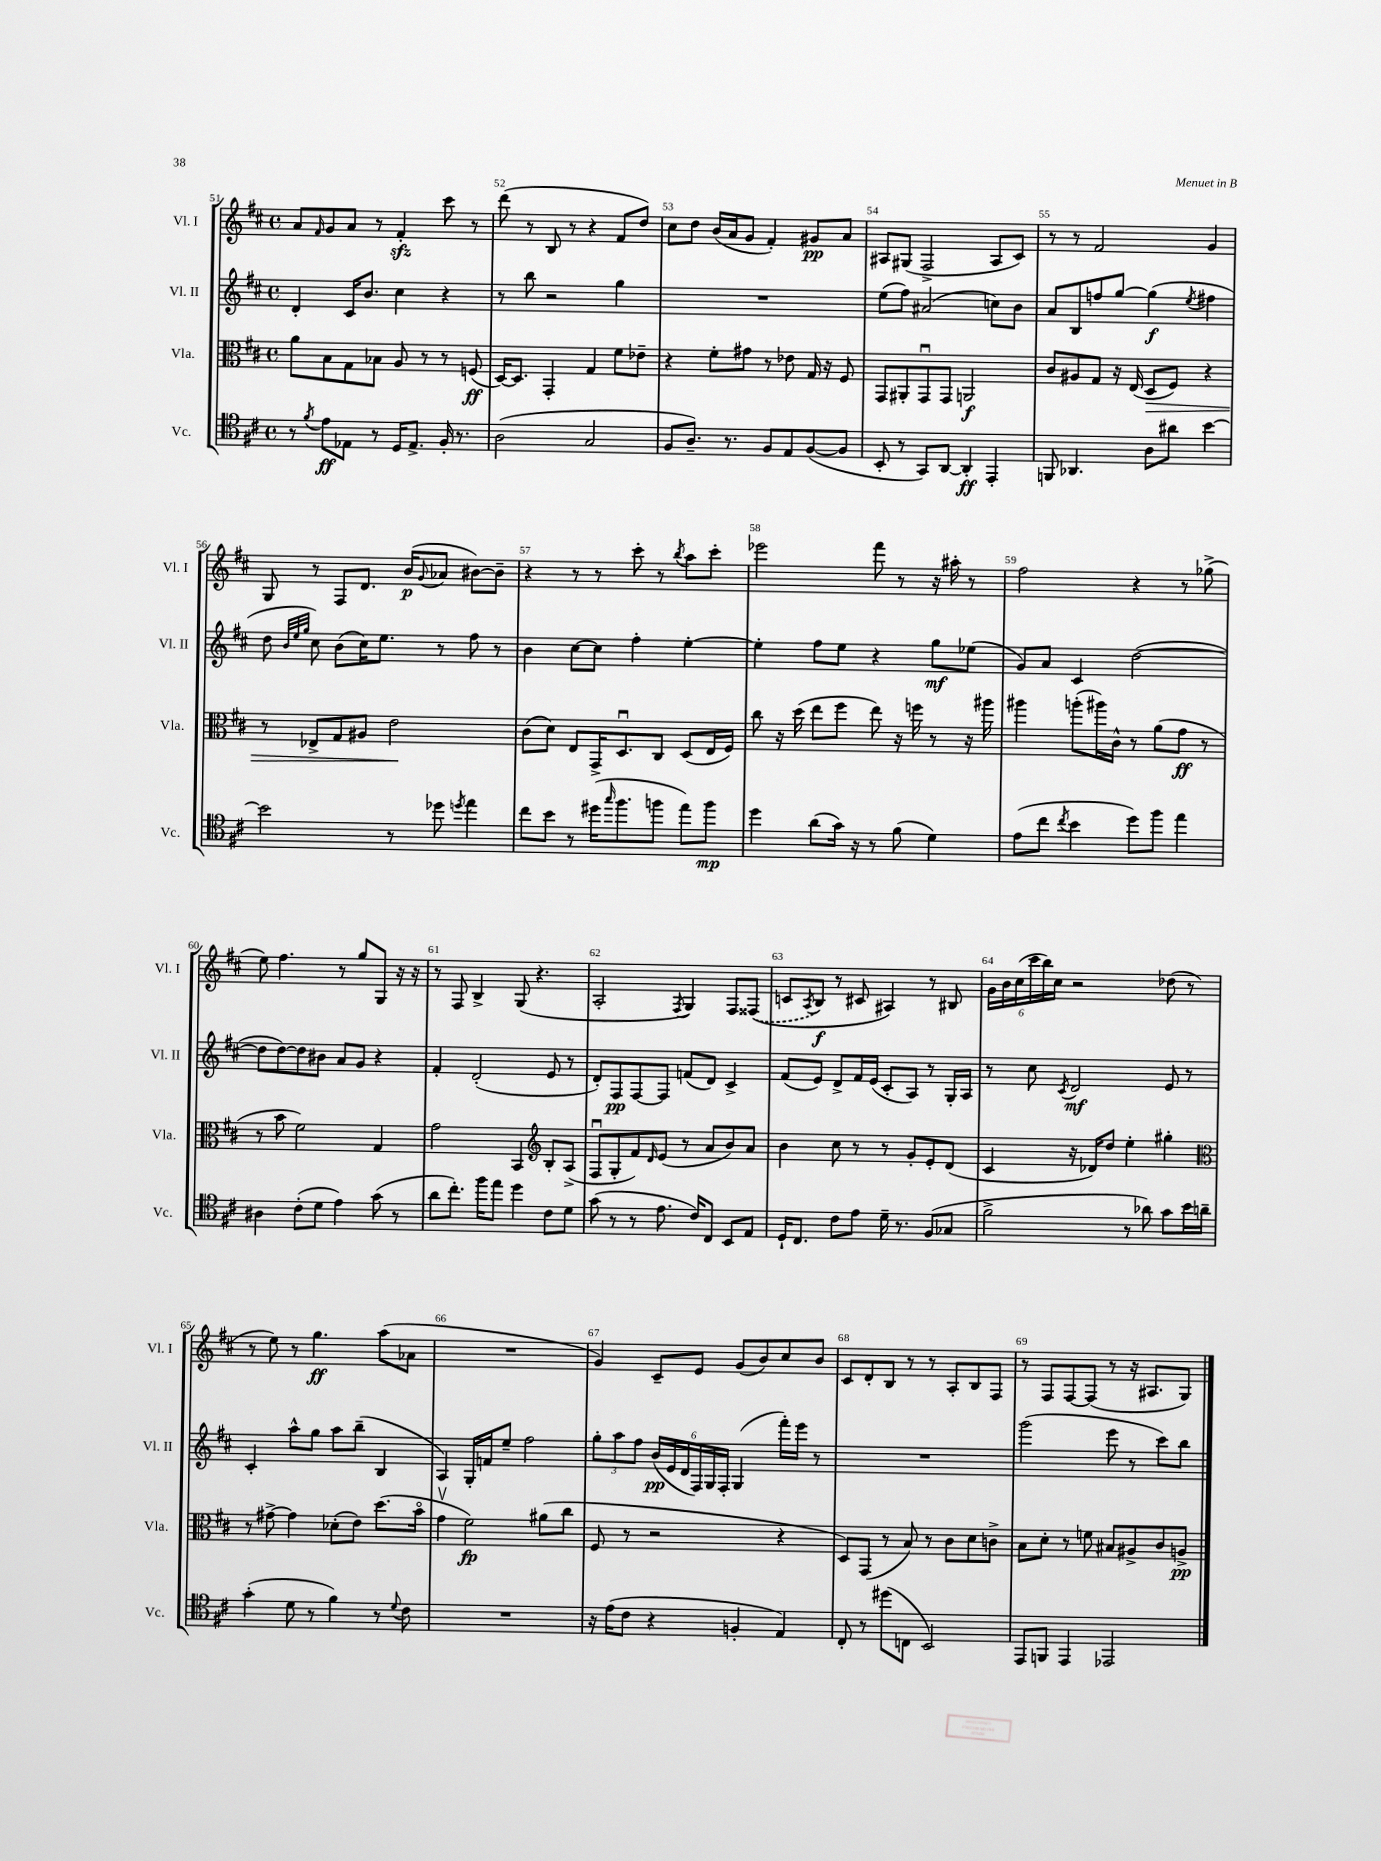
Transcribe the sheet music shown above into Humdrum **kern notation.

**kern	**kern	**kern	**kern
*staff4	*staff3	*staff2	*staff1
*clefC4	*clefC3	*clefG2	*clefG2
*k[f#c#]	*k[f#c#]	*k[f#c#]	*k[f#c#]
*M4/4	*M4/4	*M4/4	*M4/4
*met(c)	*met(c)	*met(c)	*met(c)
8r	8a\L	4d'/	8a/L
8qf#/	.	.	16qqf#/
8e\L	8B\	.	8g/
8E-\J	8G\	16c#/LK	8a/J
.	.	8.b/J	.
8r	8B-\J	.	8r
16D/LK	8A/	4cc#\	4f#'/
8.E-^/J	.	.	.
.	8r	.	.
16F#'/	8r	4r	8ccc#\
8.r	.	.	.
.	(8F/	.	8r
=	=	=	=
(2A\	[16D/LK)	8r	(8ddd\
.	8.D/]J	.	.
.	.	8bb\	8r
.	4GG'/	2r	8B/
.	.	.	8r
2G/	4G/	.	4r
.	8f#\L	4gg\	8f#/L
.	8e-~\J	.	8dd/J)
=	=	=	=
8F#/L	4r	1r	8cc#\L
8.A~/J)	.	.	8dd\J
.	8f#'\L	.	(16b/LL
8.r	.	.	16a/J
.	8g#\J	.	8g/J
8F#/L	8r	.	4f#'/)
8E/	8e-\	.	.
([8F#/	16G/	.	8g#/L
.	16r	.	.
8F#/]J	8F#/	.	8a/J
=	=	=	=
8BB'/	8GG/L	(8ee\L	8A#/L
8r	8AA#'/	8ff#\J)	(8G#/J
8GG/L)	8GGu/	(2a#/	2F#^/
[8AA/J	8GG/J	.	.
4AA'/]	2AA/	.	.
4EE'/	.	8cc\L)	8A#/L
.	.	8b\J	8c#/J)
=	=	=	=
8FF/	8c#/L	8a/L	8r
4.AA-/	8A#/	8B/	8r
.	8G/J	8ff/	2f#/
.	16r	[8gg/J	.
.	(16E/	.	.
8A\L	8D/L	(4gg\]	.
8a#\J	8F#/J)	.	.
.	.	8qee/	.
[4b\	4r	4ff#\	4g/
=	=	=	=
2b\]	8r	8dd\	8G/
.	.	32qqb/LLL	.
.	.	32qqee/	.
.	.	32qqgg/JJJ	.
.	8E-^/L	8cc#\)	8r
.	8G/	(8b\L	8F#/L
.	8A#/J	16cc#\K)	8.d/J
.	.	8.ee\J	.
8r	2e\	.	.
.	.	.	(16b/LK
.	.	.	8qqg/
8dd-\	.	8r	8a-/J
8qdd/	.	.	.
4ee\	.	8ff#\	[8b#\L)
.	.	8r	8b#~\]J
=	=	=	=
8cc#\L	(8c#\L	4b\	4r
8b\J	8d\J)	.	.
8r	8E/L	[8cc#\L	8r
(16dd#\LK	16GG^/K	8cc#\]J	8r
16qqgg/	.	.	.
8.ff#\	8.Du/	.	.
.	.	4ff#'\	8ccc#'\
8ff\J	8C#/J	.	8r
.	.	.	8qbb/
8ee\L)	(8D/L	[4ee'\	8aa\L
8ff\J	16E/L	.	8ccc#'\J
.	16F#/JJ)	.	.
=	=	=	=
4dd\	8cc#\	4ee'\]	2eee-\
.	16r	.	.
.	(16dd\	.	.
(8a\L	8ee\L	8ff#\L	.
16g\Jk)	8ff#\J	8ee\J	.
16r	.	.	.
8r	8ee\)	4r	8fff#\
(8f#\	16r	.	8r
.	16ff\	.	.
4d\)	8r	8gg\L	16r
.	.	.	16aa#'\
.	16r	(8ee-\J	8r
.	16aa#\	.	.
=	=	=	=
(8e\L	4aa#\	8g/L)	2ff#\
8cc#\J	.	8a/J	.
8qcc#/	.	.	.
4b\	(8aa'\L	4c#/	.
.	16aa#\L)	.	.
.	16c#^^\JJ	.	.
8dd\L)	8r	([2dd\	4r
8ff#\J	(8a\L	.	.
4ee\	8g\J	.	8r
.	8r	.	(8gg-^\
=	=	=	=
4A#\	8r	8dd\]L	8ee\)
.	8b\	[8dd\)	4.ff#\
(8c#'\L	2f#\)	8dd\]	.
8d\J	.	8b#\J	.
4e\)	.	8a/L	8r
.	.	8g/J	8gg/L
(8g\	4G/	4r	8G/J
8r	.	.	16r
.	.	.	16r
=	=	=	=
8a\L	2g\	4f#'/	8r
8.cc#'\J)	.	.	8F#/
.	.	(2d'/	4B^/
16ff#\LK	.	.	.
8ee\J	.	.	.
4dd\	4BB/	.	(8G/
.	.	.	4.r
*	*clefG2	*	*
8c#\L	8B'/L	8e/	.
8d\J	(8A^/J	8r	.
=	=	=	=
(8g\	8F#u/L	8d'/L)	2A'/
8r	8G'/	8F#/	.
8r	8f#/)	[8F#/	.
.	16qqd/	.	.
8.e\	(8e/J	8F#/]J	.
.	.	.	8qF#/
.	8r	(8f/L	4G/)
16c#/LK)	.	.	.
8C#/J	8a/L	8d/J)	.
8BB/L	8b/)	4c#^/	8F#/L
8E/J	8a/J	.	&((8F##/J
=	=	=	=
16D`/LK	4b\	(8f#/L	8c/L
8.C#/J	.	.	.
.	.	.	8qA/
.	.	8e/J)	8B/J)
8c#\L	8cc#\	8d^/L	8r
8e\J	8r	16f#/L	8c#/
.	.	(16e/JJ	.
16d~\	8r	8c#'/L	4A#/&)
8.r	.	.	.
.	8g'/L	8A/J)	.
(8F#/L	8e'/	8r	8r
8G-/J	(8d/J	16G'/LL	8B#/
.	.	16A/JJ	.
=	=	=	=
2f#^\	4c#/	8r	24g\LL
.	.	.	24b\
.	.	.	(24cc#\
.	.	8cc#\	24ccc#\
.	.	.	24bb\)
.	.	.	24cc#\JJ
.	.	8qc#/	.
.	16r	2d/	2r
.	16d-/LK)	.	.
.	8dd/J	.	.
8r	4ee'\	.	.
8a-\)	.	.	.
8g\L	4gg#'\	8e/	(8dd-\
16b\L	.	8r	8r
16a~\JJ	.	.	.
=	=	=	=
*	*clefC3	*	*
(4g'\	8r	4c#'/	8r
.	[8g#^\	.	8ee\)
8d\	4g#\]	8aa^^\L	8r
8r	.	8gg\J	4.gg\
4f#\)	(8d-'\L	8aa\L	.
.	8e\J)	(8bb~\J	.
8r	(8.dd\L	4B/	(8aa\L
8qqd/	.	.	.
8c#\	.	.	8a-\J
.	16bo\Jk	.	.
=	=	=	=
1r	4gv\	4A/)	1r
.	2f#\)	16G'/LL	.
.	.	16f/J	.
.	.	8ee~/J	.
.	.	2ff#\	.
.	(8a#\L	.	.
.	8cc#\J	.	.
=	=	=	=
16r	8F#/	12gg'\L	4g/)
(16e\LK	.	.	.
.	.	12aa\	.
8c#\J	8r	.	.
.	.	12ff#\J	.
4r	2r	(24b/LL	8c#~/L
.	.	24e/	.
.	.	24d/	.
.	.	24F#/)	8e/J
.	.	24G/	.
.	.	24F#'/JJ	.
4F'/	.	(4G/	(8g/L
.	.	.	8b/)
4E/)	4r	16fff#'\LL)	8cc#/
.	.	16eee\JJ	.
.	.	8r	8b/J
=	=	=	=
8C#'/	8D/L)	1r	8c#/L
8r	(8GG/J	.	8d'/
(8dd#\L	8r	.	8B/J
8C\J	8B/)	.	8r
2BB/)	8r	.	8r
.	8c#\L	.	8A'/L
.	8d\	.	8B/
.	8c^\J	.	8F#/J
=	=	=	=
8EE/L	8B\L	(2ggg\	8r
8FF/J	8d'\J	.	8F#/L
4EE/	8r	.	[8F#/
.	8f\	.	(8F#/]J
2EE-/	8B#/L	8eee\	8r
.	8A#^/	8r	16r
.	.	.	8.A#/L
.	8c#/	8ccc#\L)	.
.	8A^/J	8bb\J	8G/J)
==	==	==	==
*-	*-	*-	*-
